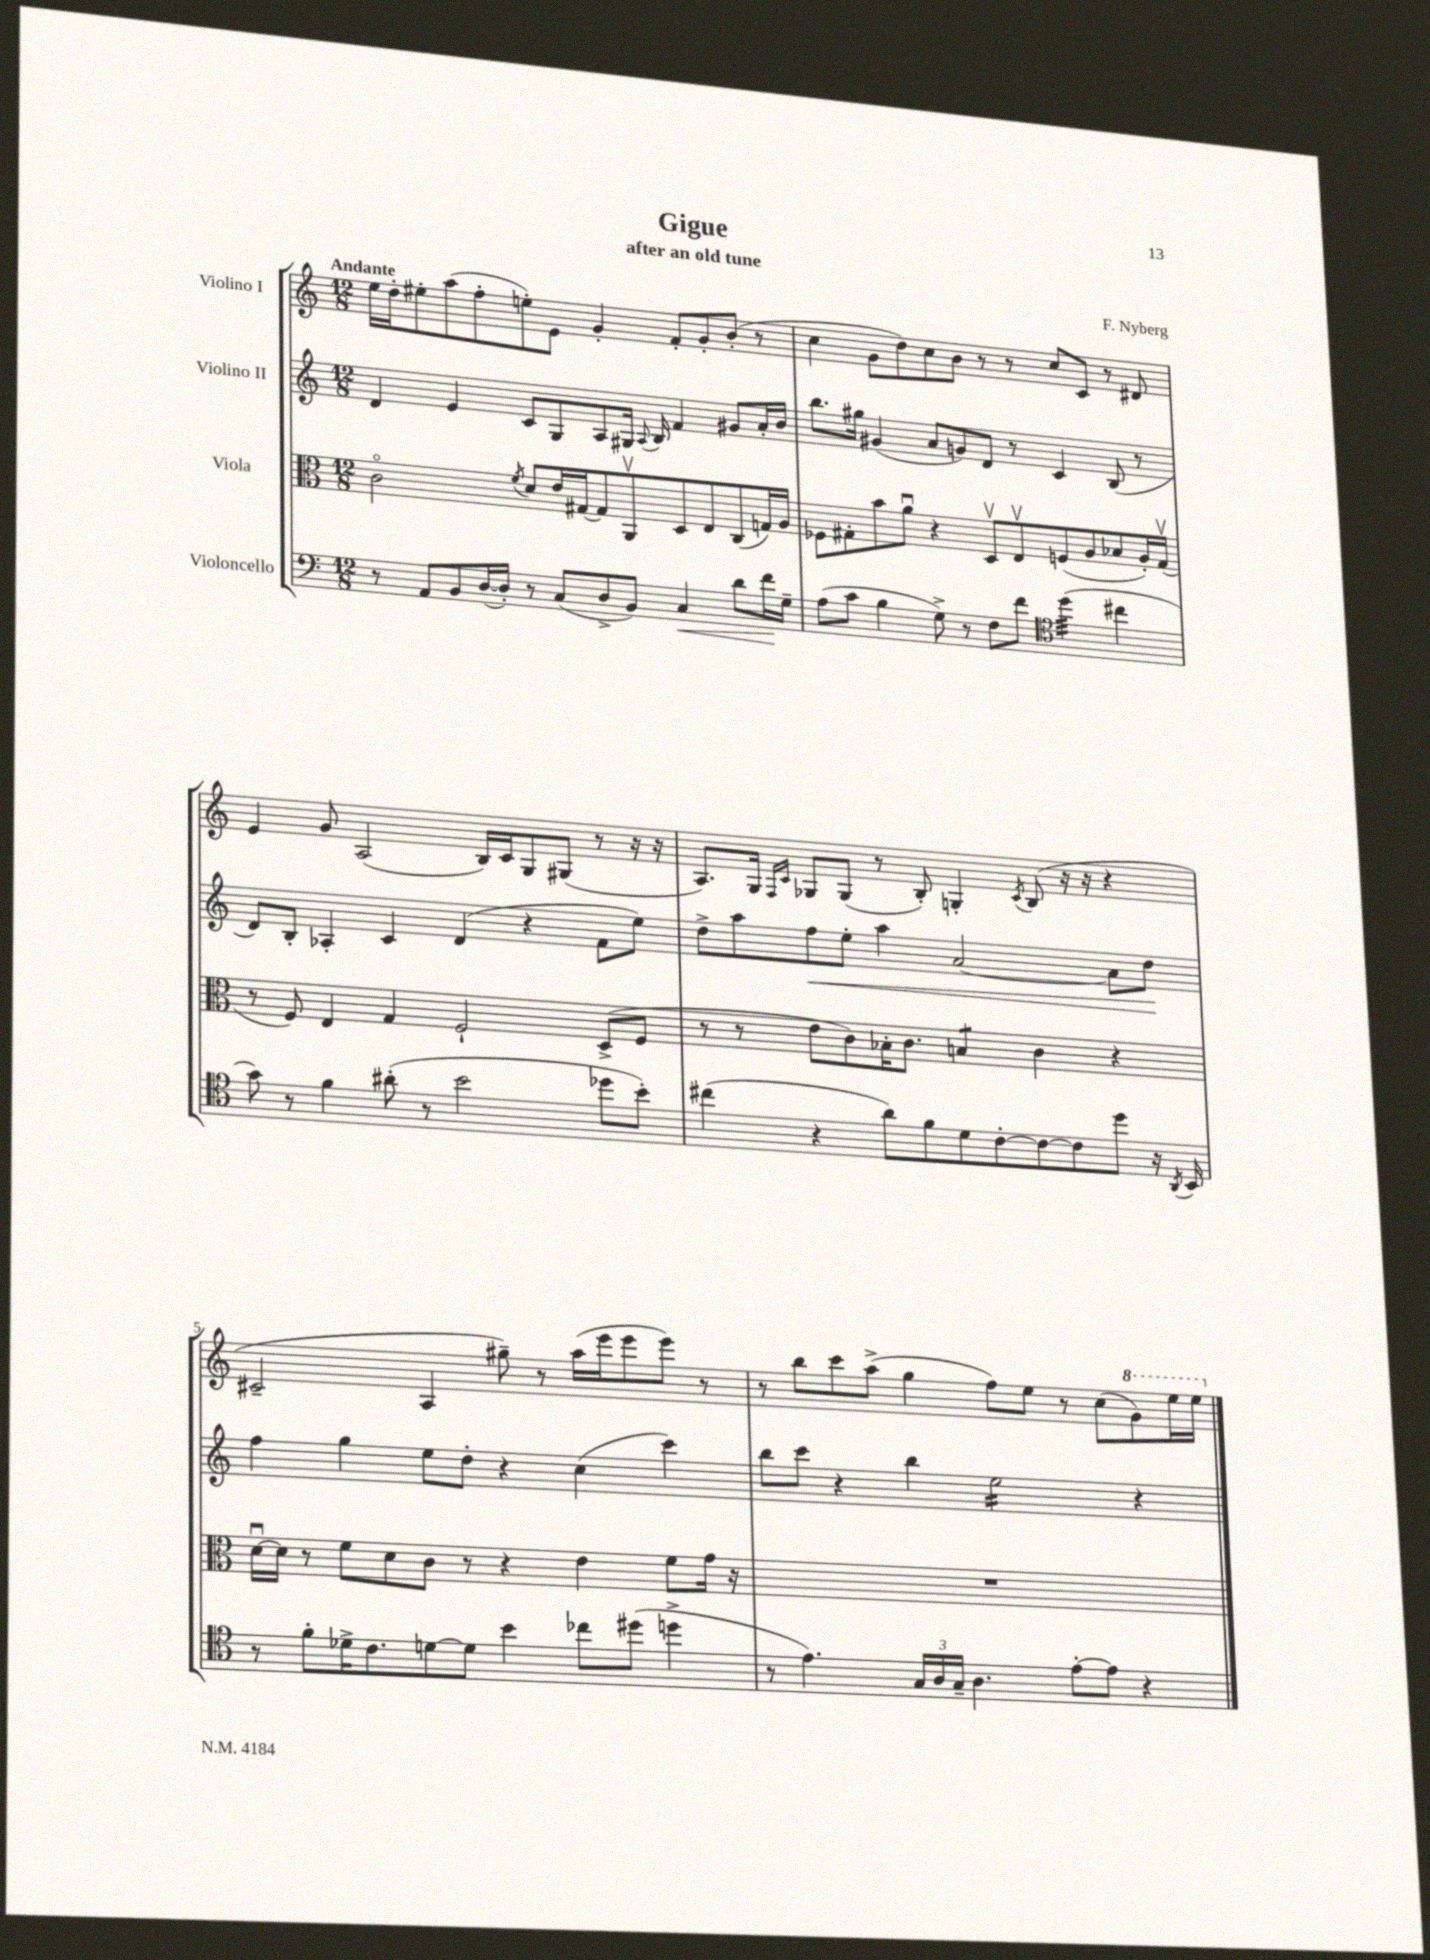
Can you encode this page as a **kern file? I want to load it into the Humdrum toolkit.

**kern	**kern	**kern	**kern
*staff4	*staff3	*staff2	*staff1
*clefF4	*clefC3	*clefG2	*clefG2
*k[]	*k[]	*k[]	*k[]
*M12/8	*M12/8	*M12/8	*M12/8
8r	2co	4d	16ee
.	.	.	16dd'
8AA	.	.	8ee#'
8BB	.	4e	(8aa
([16D	.	.	8ff'
16D'])	.	.	.
.	8qf	.	.
8r	8d	8c	8ee')
(8C	16e	8G	8e
.	[16G#	.	.
8D^	8G#]	8A	4g'
8BB)	8AAv	16G#	.
.	.	8qqA	.
.	.	16B	.
4C	8D	4f	8f'
.	8E	.	8g'
8d	(8C	8g#	(8b'
16f	16G)	16a'	8r
16G~	16A	16b	.
=	=	=	=
(8A	8F-	8.bb	4cc
8c	8G#'	.	.
.	.	16gg#	.
4B	8b	(4g#	8g
.	8au	.	8dd)
8G^)	4r	8a	8cc
8r	.	8g)	8b
8F	8Dv	8d	8r
8f	8Ev	8r	8r
*clefC4	*	*	*
(4dd	(8F	4c	8cc
.	8A	.	8c
4cc#	8B-	(8B	8r
.	16A')	8r	8d#
.	(16G#v	.	.
=	=	=	=
8g)	8r	8d)	4e
8r	8F)	8B'	.
4f	4E	4A-'	8g
.	.	.	(2A
(8a#'	4G	4c	.
8r	.	.	.
2b	2F`	(4d	.
.	.	.	16B)
.	.	.	16c
.	.	4r	8G
.	.	.	(8G#
8dd-	(8D^	8f	8r
8b')	8F	8ee)	16r
.	.	.	16r
=	=	=	=
(4cc#	8r	8dd^	8.A)
.	8r	8aa	.
.	.	.	16G
.	.	.	16qqF
.	.	.	16qqc
4r	8e	8ff	8G-
.	8c)	8ee'	(8G-
8a)	16B-'	4aa	8r
.	8.c	.	.
8f	.	.	8B')
8d	4B	[2a	4G'
[8c'	.	.	.
.	.	.	8qc
8c_	4c	.	(8B
8c]	.	.	16r
.	.	.	16r
8dd	4r	8a]	4r
16r	.	8dd	.
8qAA	.	.	.
16BB	.	.	.
=	=	=	=
8r	[16du	4ff	2c#~
.	16d]	.	.
8f'	8r	.	.
16d-^	8f	4gg	.
8.c	.	.	.
.	8d	.	.
[8d	8c	8ee	4A
8d]	8r	8dd'	.
4b	4r	4r	8gg#~)
.	.	.	8r
8cc-	4e	(4cc	(16aa
.	.	.	16eee
(8dd#	.	.	8eee
4dd^	8f	4ccc)	8eee)
.	16g	.	8r
.	16r	.	.
=	=	=	=
8r	1.r	8bb	8r
4.e)	.	8ccc	8bb
.	.	4r	8ccc
.	.	.	(8aa^
24G	.	4bb	4gg
24A	.	.	.
24G~	.	.	.
4.A	.	.	.
.	.	2ee	8ff)
.	.	.	8ee
[8e'	.	.	8r
8e]	.	.	(8cc
4r	.	4r	8gg)
.	.	.	16eee
.	.	.	16eee
==	==	==	==
*-	*-	*-	*-
